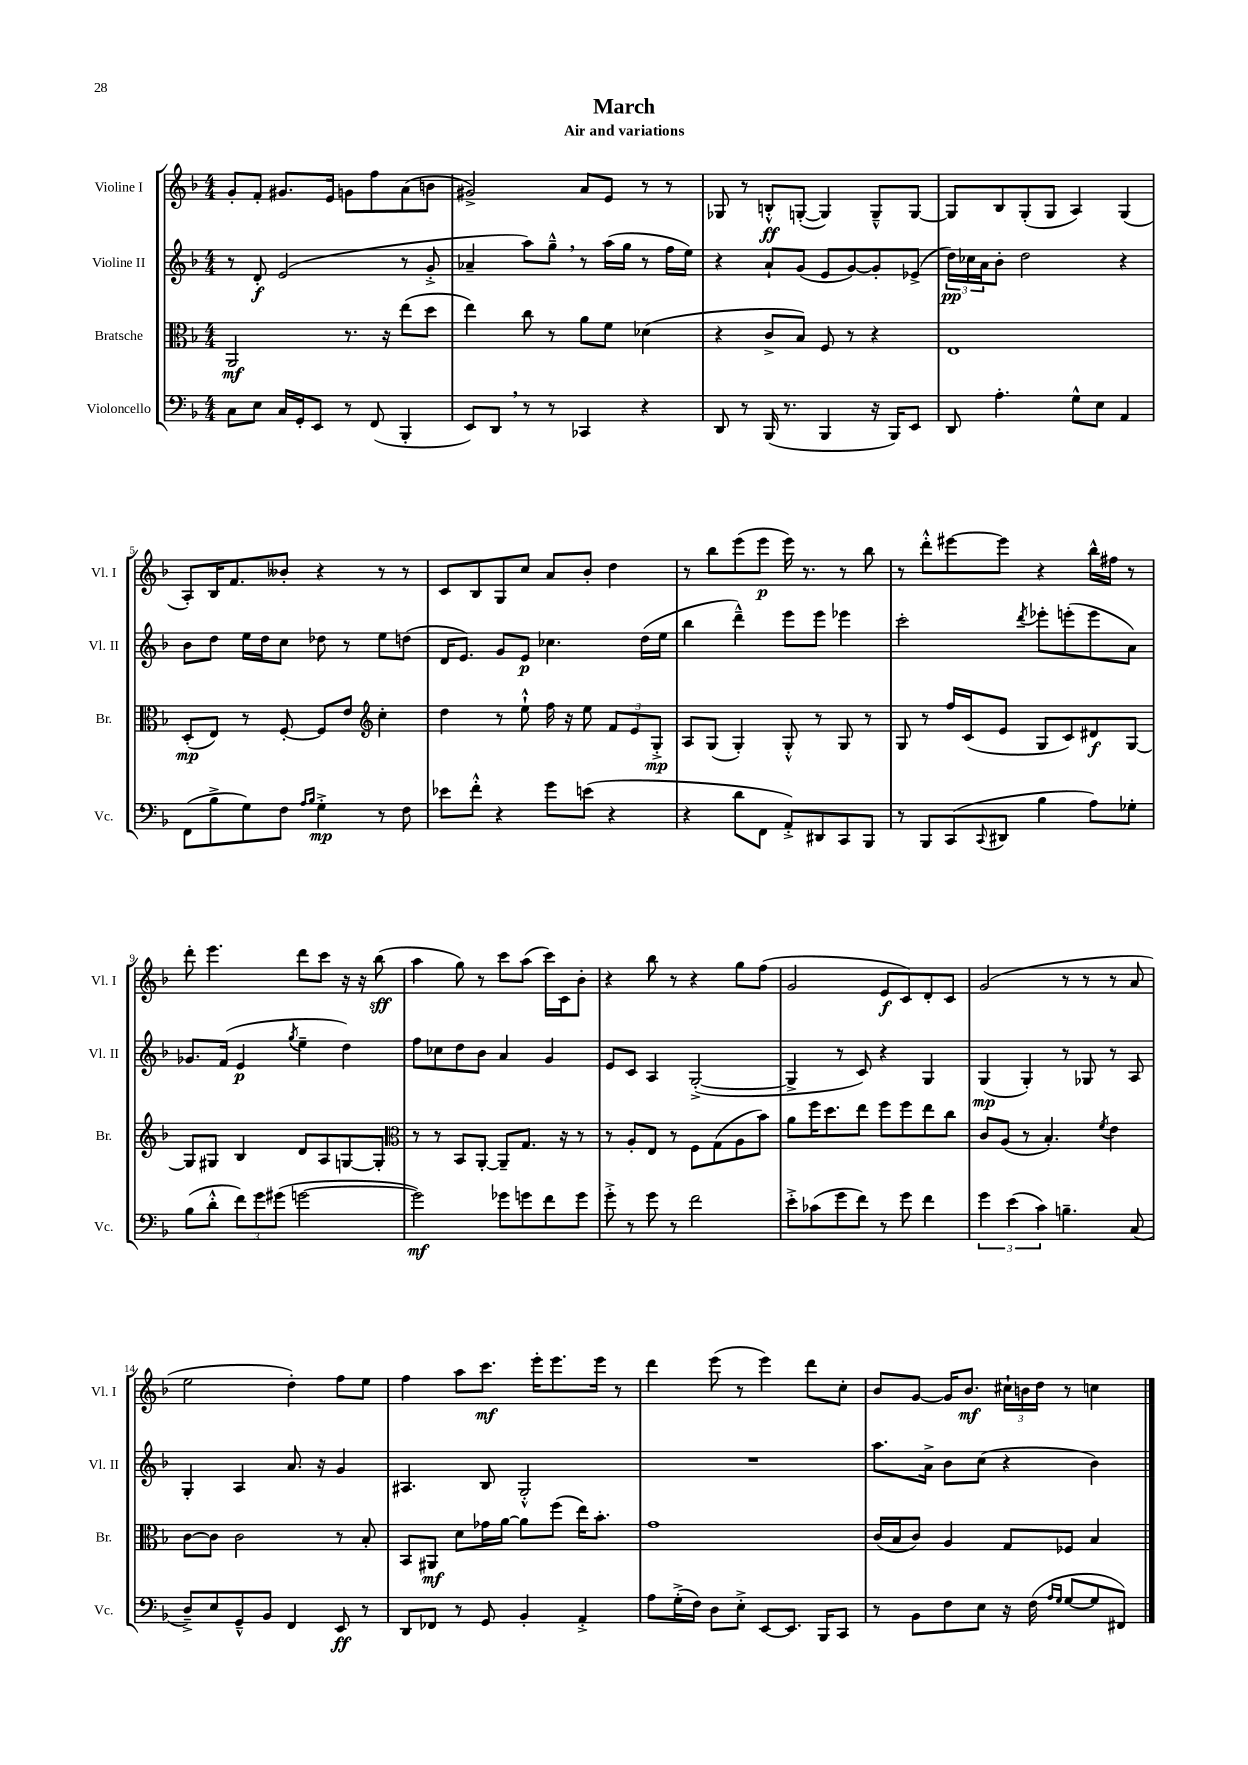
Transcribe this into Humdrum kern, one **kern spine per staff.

**kern	**kern	**kern	**kern
*staff4	*staff3	*staff2	*staff1
*clefF4	*clefC3	*clefG2	*clefG2
*k[b-]	*k[b-]	*k[b-]	*k[b-]
*M4/4	*M4/4	*M4/4	*M4/4
8C	2AA	8r	8g'
8E	.	8d'	8f'
16C	.	(2e	8.g#
16GG'	.	.	.
8EE	.	.	.
.	.	.	16e
8r	8.r	.	8g
(8FF	.	.	8ff
.	16r	.	.
4BBB-'	(8ee	8r	(8a
.	8dd	8g'^	8b
=	=	=	=
8EE)	4ee)	4a-~	2g#^)
8DD	.	.	.
8r	8cc	8aa)	.
8r	8r	8gg~^^	.
4CC-	8a	8r	8a
.	8f	(16aa	8e
.	.	16gg	.
4r	(4d-	8r	8r
.	.	16ff	8r
.	.	16ee)	.
=	=	=	=
8DD	4r	4r	8G-
8r	.	.	8r
(16BBB-	8c^	8a`	8B'^^
8.r	.	.	.
.	8B-)	(8g	([8G'
4BBB-	8F	8e	4G])
.	8r	[8g)	.
16r	4r	8g']	8G~^^
16BBB-)	.	.	.
8EE	.	(8e-^	[8G
=	=	=	=
8DD	1E	24dd)	8G]
.	.	24cc-	.
.	.	24a	.
4.A'	.	8b-'	8B-
.	.	2dd	(8G'
.	.	.	8G
8G^^	.	.	4A)
8E	.	.	.
4AA	.	4r	(4G
=	=	=	=
(8FF	(8D'	8b-	8A')
8B-^	8E)	8dd	16B-
.	.	.	8.f
8G)	8r	16ee	.
.	.	16dd	.
8F	[8F'	8cc	8b--'
16qqA	.	.	.
16qqB-	.	.	.
4G'^	8F]	8dd-	4r
.	8e	8r	.
*	*clefG2	*	*
8r	4cc'	8ee	8r
8F	.	(8dd	8r
=	=	=	=
8e-	4dd	16d	8c
.	.	8.e)	.
8f'^^	.	.	8B-
4r	8r	8g	8G
.	8ee`^^	8e	8cc
8g	16ff	4.cc-	8a
.	16r	.	.
(8e	8ee	.	8b-'
4r	12f	.	4dd
.	12e	.	.
.	.	(16dd	.
.	12G'^	.	.
.	.	16ee	.
=	=	=	=
4r	8A	4bb-	8r
.	(8G	.	8bb-
8d	4G')	4ddd~^^)	(8eee
8FF	.	.	8eee
8AA'^)	8G'^^	8eee	16eee)
.	.	.	8.r
8DD#	8r	8eee	.
8CC	8G	4eee-	8r
8BBB-	8r	.	8bb-
=	=	=	=
8r	8G	2ccc'	8r
8BBB-	8r	.	8ddd'^^
(8CC	16ff	.	[8eee#
.	(16c	.	.
8qqCC	.	.	.
8DD#	8e	.	8eee#]
.	.	8qddd	.
4B-	8G	8eee-'	4r
.	8c)	(8eee'	.
8A)	8d#	8eee	16bb-^^
.	.	.	16ff#
8G-'	[8G	8a)	8r
=	=	=	=
(8B-	8G]	8.g-	8ddd'
8d'^^	8G#	.	4.eee
.	.	(16f	.
12f)	4B-	4e	.
12g	.	.	.
(12g#	.	.	.
.	.	8qgg	.
[2g	8d	4ee~	8ddd
.	8A	.	8ccc
.	[8G	4dd)	16r
.	.	.	16r
.	8G']	.	(8bb-
=	=	=	=
*	*clefC3	*	*
2g])	8r	8ff	4aa
.	8r	8cc-	.
.	8BB-	8dd	8gg)
.	[8AA'	8b-	8r
8g-	8AA~]	4a	8ccc
8g	8.G	.	(8aa
8f	.	4g	16ccc)
.	16r	.	16c
8g	8r	.	8b-'
=	=	=	=
8g'^	8r	8e	4r
8r	8A'	8c	.
8g	8E	4A	8bb-
8r	8r	.	8r
2f	8F	([2G'^	4r
.	(8G	.	.
.	8A	.	8gg
.	8b-)	.	(8ff
=	=	=	=
8e'^	8a	4G^]	2g
(8c-	16ff	.	.
.	8.dd	.	.
8g	.	8r	.
8f)	8ee	8c)	.
8r	8ff	4r	8e
8g	8ff	.	8c)
4f	8ee	4G	8d'
.	8cc	.	8c
=	=	=	=
6g	8c	(4G	(2g
.	(8A	.	.
(6e	.	.	.
.	8r	4G')	.
6c)	.	.	.
.	4.B-')	.	.
4.B~	.	8r	8r
.	.	8G-	8r
.	8qf	.	.
.	4e	8r	8r
(8C	.	8A	8a
=	=	=	=
8D~^)	[8c	4G'	2ee
8E	8c]	.	.
8GG~^^	2c	4A	.
8BB-	.	.	.
4FF	.	8.a	4dd')
.	.	16r	.
8EE	8r	4g	8ff
8r	8B-'	.	8ee
=	=	=	=
8DD	8BB-	4.A#	4ff
8FF-	8AA#	.	.
8r	8d	.	8aa
8GG	16g-	8B-	8.ccc
.	[16a	.	.
4BB-'	8a]	2G'^^	.
.	.	.	16eee'
.	(8ff	.	8.eee
4AA'^	16ee)	.	.
.	8.b-'	.	16eee
.	.	.	8r
=	=	=	=
8A	1g	1r	4ddd
(16G'^	.	.	.
16F)	.	.	.
8D	.	.	(8eee
8E'^	.	.	8r
[8EE	.	.	4eee)
8.EE]	.	.	.
.	.	.	8ddd
16BBB-	.	.	.
8CC	.	.	8cc'
=	=	=	=
8r	(16c	8.aa	8b-
.	16B-	.	.
8BB-	8c)	.	[8g
.	.	16a^	.
8F	4A	8b-	16g]
.	.	.	8.b-
8E	.	(8cc	.
16r	8G	4r	24cc#`
.	.	.	24b
(16F	.	.	.
.	.	.	24dd
16qqA	.	.	.
16qqG	.	.	.
[8G	8F-	.	8r
8G]	4B-	4b-)	4cc
8FF#)	.	.	.
==	==	==	==
*-	*-	*-	*-
